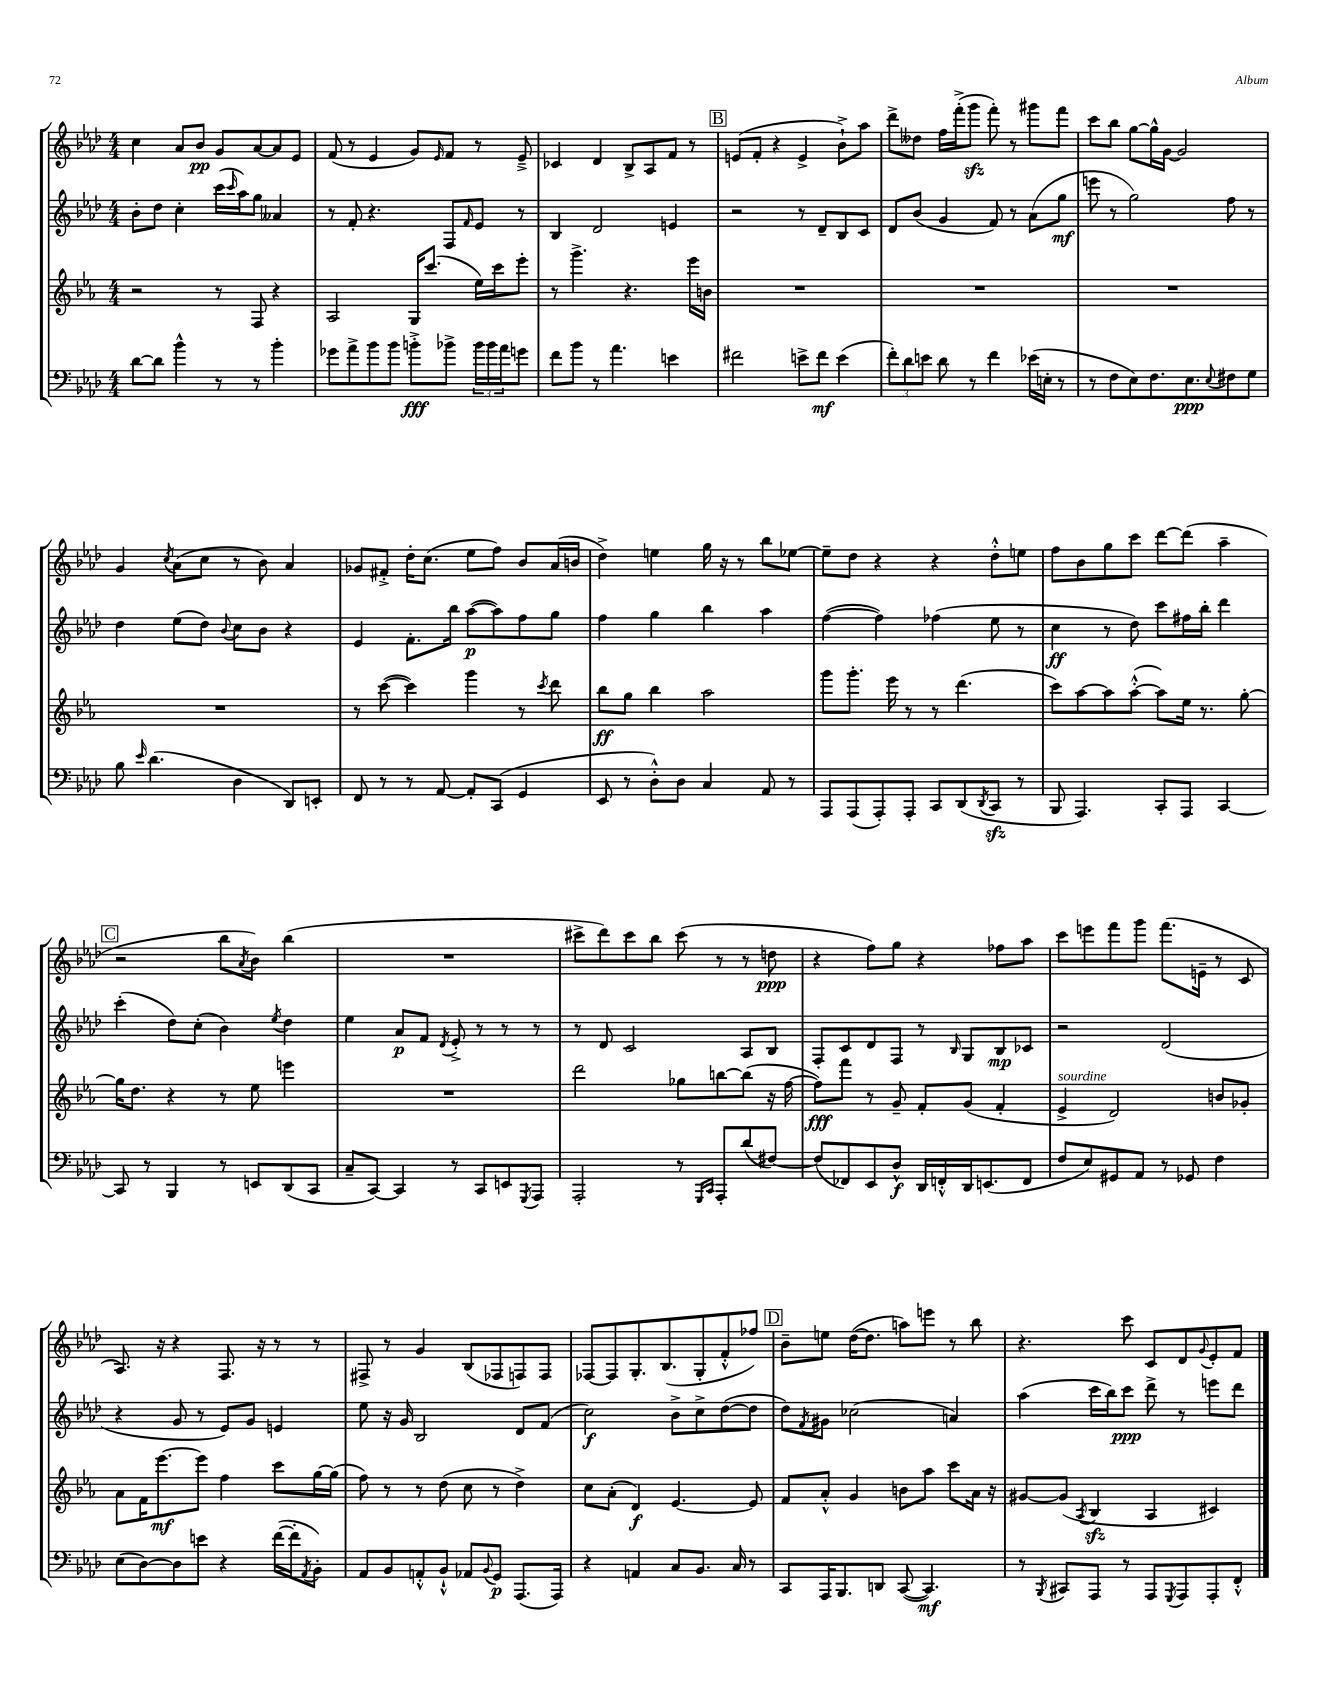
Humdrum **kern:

**kern	**kern	**kern	**kern
*staff4	*staff3	*staff2	*staff1
*clefF4	*clefG2	*clefG2	*clefG2
*k[b-e-a-d-]	*k[b-e-a-]	*k[b-e-a-d-]	*k[b-e-a-d-]
*M4/4	*M4/4	*M4/4	*M4/4
[8d-	2r	8b-'	4cc
8d-]	.	8dd-	.
4b-^^	.	4cc'	8a-
.	.	.	8b-
8r	8r	(16ccc	8g
.	.	16qqccc	.
.	.	16aa-)	.
8r	8F	8gg	[8a-
4b-'	4r	4a--	8a-]
.	.	.	8e-
=	=	=	=
8g-	2A-	8r	(8f
8a-^	.	8f'	8r
8b-	.	4.r	4e-
8b-	.	.	.
8b'^	16G	.	8g)
.	(8.ccc	.	.
.	.	.	16qqe-
8b-^	.	8F	8f
.	.	16qqf	.
24b-	16ee-)	8e-	8r
24b-	.	.	.
.	16ccc	.	.
24a-	.	.	.
8g	8eee-'	8r	8e-~^
=	=	=	=
8f	8r	4B-	4c-
8b-	4.ggg^	.	.
8r	.	2d-	4d-
4.a-	.	.	.
.	4.r	.	8B-^
.	.	.	8A-
4e	.	4e	8f
.	16eee-	.	8r
.	16b	.	.
=	=	=	=
2f#	1r	2r	(8e
.	.	.	8f'
.	.	.	4r
8e^	.	8r	4e^
8f#	.	8d-~	.
(4e	.	8B-	8b-`^)
.	.	8c	8aa-
=	=	=	=
12f')	1r	8d-	8ddd-^
12d-	.	.	.
.	.	(8b-	8dd--
12e	.	.	.
8d-	.	4g	16ff
.	.	.	(16fff'^
8r	.	.	8ggg
4f	.	8f)	8fff')
.	.	8r	8r
(16e-	.	(8a-	8ggg#
16E'	.	.	.
8r	.	8gg	8fff
=	=	=	=
8r	1r	8eee	8ccc
8F	.	8r	8bb-
8E-)	.	2gg)	[8gg
8.F	.	.	16gg^^]
.	.	.	[16g
.	.	.	2g]
8.E-	.	.	.
8qqE-	.	.	.
8F#	.	8ff	.
8G	.	8r	.
=	=	=	=
8B-	1r	4dd-	4g
16qqe-	.	.	.
(4.d-	.	.	.
.	.	.	8qcc
.	.	(8ee-	(8a-
.	.	8dd-)	8cc
.	.	8qqb-	.
4D-	.	8cc	8r
.	.	8b-	8b-)
8DD-)	.	4r	4a-
8EE'	.	.	.
=	=	=	=
8FF	8r	4e-	8g-
8r	([8ccc	.	8f#'^
8r	4ccc])	8.f'	16dd-'
.	.	.	(8.cc
[8AA-	.	.	.
.	.	16bb-	.
8AA-']	4ggg	([8aa-	8ee-
(8CC	.	8aa-])	8ff)
4GG	8r	8ff	8b-
.	8qccc	.	.
.	8ddd	8gg	(16a-
.	.	.	16b
=	=	=	=
8EE-	8bb-	4ff	4dd-^)
8r	8gg	.	.
8D-'^^)	4bb-	4gg	4ee
8D-	.	.	.
4C	2aa-	4bb-	16gg
.	.	.	16r
.	.	.	8r
8AA-	.	4aa-	8bb-
8r	.	.	[8ee-
=	=	=	=
8AAA-	8ggg	([4ff	8ee-~]
(8AAA-	8.ggg'	.	8dd-
8AAA-')	.	4ff])	4r
.	16eee-	.	.
8AAA-'	8r	.	.
8CC	8r	(4ff-	4r
(8DD-	(4.ddd	.	.
8qDD-	.	.	.
8CC	.	8ee-	8dd-'^^
8r	.	8r	8ee
=	=	=	=
8BBB-	8ccc)	4cc	8ff
4.AAA-)	[8aa-	.	8b-
.	8aa-]	8r	8gg
.	([8aa-'^^	8dd-)	8ccc
8CC'	8aa-])	8ccc	[8ddd-
8AAA-	16ee-	16ff#	(8ddd-]
.	8.r	16bb-'	.
[4CC	.	4ddd-	4aa-~
.	[8gg'	.	.
=	=	=	=
8CC]	16gg]	(4ccc'	2r
.	8.dd	.	.
8r	.	.	.
4BBB-	4r	8dd-)	.
.	.	(8cc'	.
8r	8r	4b-)	8bb-
.	.	.	8qa-
8EE	8ee-	.	8b-)
.	.	8qee-	.
(8DD-	4eee	4dd-	(4bb-
8CC	.	.	.
=	=	=	=
8C~	1r	4ee-	1r
[8CC)	.	.	.
4CC]	.	8a-	.
.	.	8f	.
.	.	8qd-	.
8r	.	8e-'^	.
8CC	.	8r	.
8EE	.	8r	.
8qGGG	.	.	.
8AAA-	.	8r	.
=	=	=	=
2AAA-'	2ddd	8r	8ccc#^
.	.	8d-	8ddd-)
.	.	2c	8ccc#
.	.	.	8bb-
8r	8gg-	.	(8ccc#
16qqGGG	.	.	.
16qqCC	.	.	.
8AAA-'	[8bb	.	8r
(8d-	(8bb]	8A-	8r
[8F#)	16r	8B-	8dd
.	[16ff	.	.
=	=	=	=
(8F#]	8ff])	8F'	4r
8FF-)	8fff	8c	.
8EE-	8r	8d-	8ff)
8D-^^	8g~	8F	8gg
16DD-	8f'	8r	4r
16FF'^^	.	.	.
.	.	16qqB-	.
16DD-	(8g	8G	.
(8.EE	.	.	.
.	4f'	8B-	8ff-
8FF	.	8c-	8aa-
=	=	=	=
8F	4e-^	2r	8ccc
8E-)	.	.	8eee
8GG#	2d)	.	8fff
8AA-	.	.	8ggg
8r	.	(2d-	(8.fff
8GG-	.	.	.
.	.	.	16e~
4F	8b	.	8r
.	8g-'	.	8c
=	=	=	=
(8E-	8a-	4r	8.A-)
[8D-)	16f	.	.
.	[8.eee-	.	16r
8D-]	.	8g	4r
8e	8eee-]	8r	.
4r	4ff	8e-)	8.F
.	.	8g	.
.	.	.	16r
([16f	8ccc	4e	8r
16f']	.	.	.
8qAA-	.	.	.
8BB-')	[16gg	.	8r
.	(16gg]	.	.
=	=	=	=
8AA-	8ff)	8ee-	8F#^
8BB-	8r	16r	8r
.	.	16g	.
8AA'^^	8r	2B-	4g
8BB-`^^	(8dd	.	.
8AA-	8cc	.	(8B-
8qqBB-	.	.	.
8GG	8r	.	8F-
(8.AAA-	4dd^)	8d-	8F)
.	.	(8f	8F
16AAA-)	.	.	.
=	=	=	=
4r	8cc	2cc)	[8F-
.	(8a-'	.	8F-]
4AA	4d)	.	8.G'
.	.	.	(8.B-
8C	[4.e-	8b-^	.
8.BB-	.	8cc^	8G'
.	.	([8dd-	8f'^^
16C	.	.	.
8r	8e-]	8dd-]	8ff-)
=	=	=	=
8CC	8f	8dd-)	8b-~
.	.	8qf	.
16AAA-	8a-'^^	8g#	8ee
8.BBB-	.	.	.
.	4g	(2cc-	([16dd-
.	.	.	8.dd-]
8DD	.	.	.
([8CC	8b	.	8aa)
4.CC])	8aa-	.	8eee
.	8ccc	4a)	8r
.	16a-	.	8bb-
.	16r	.	.
=	=	=	=
8r	[8g#	(4aa-	4.r
8qBBB-	.	.	.
8CC#	(8g#]	.	.
.	8qA-	.	.
8AAA-	4B-	16ccc	.
.	.	16bb-)	.
8r	.	8ccc	8ccc
8AAA-	4A-	8ddd-^	8c
8qGGG	.	.	.
8AAA-	.	8r	8d-
.	.	.	8qqg
8AAA-'	4c#)	8eee	8e-'
8FF'^^	.	8ddd-	8f
==	==	==	==
*-	*-	*-	*-
